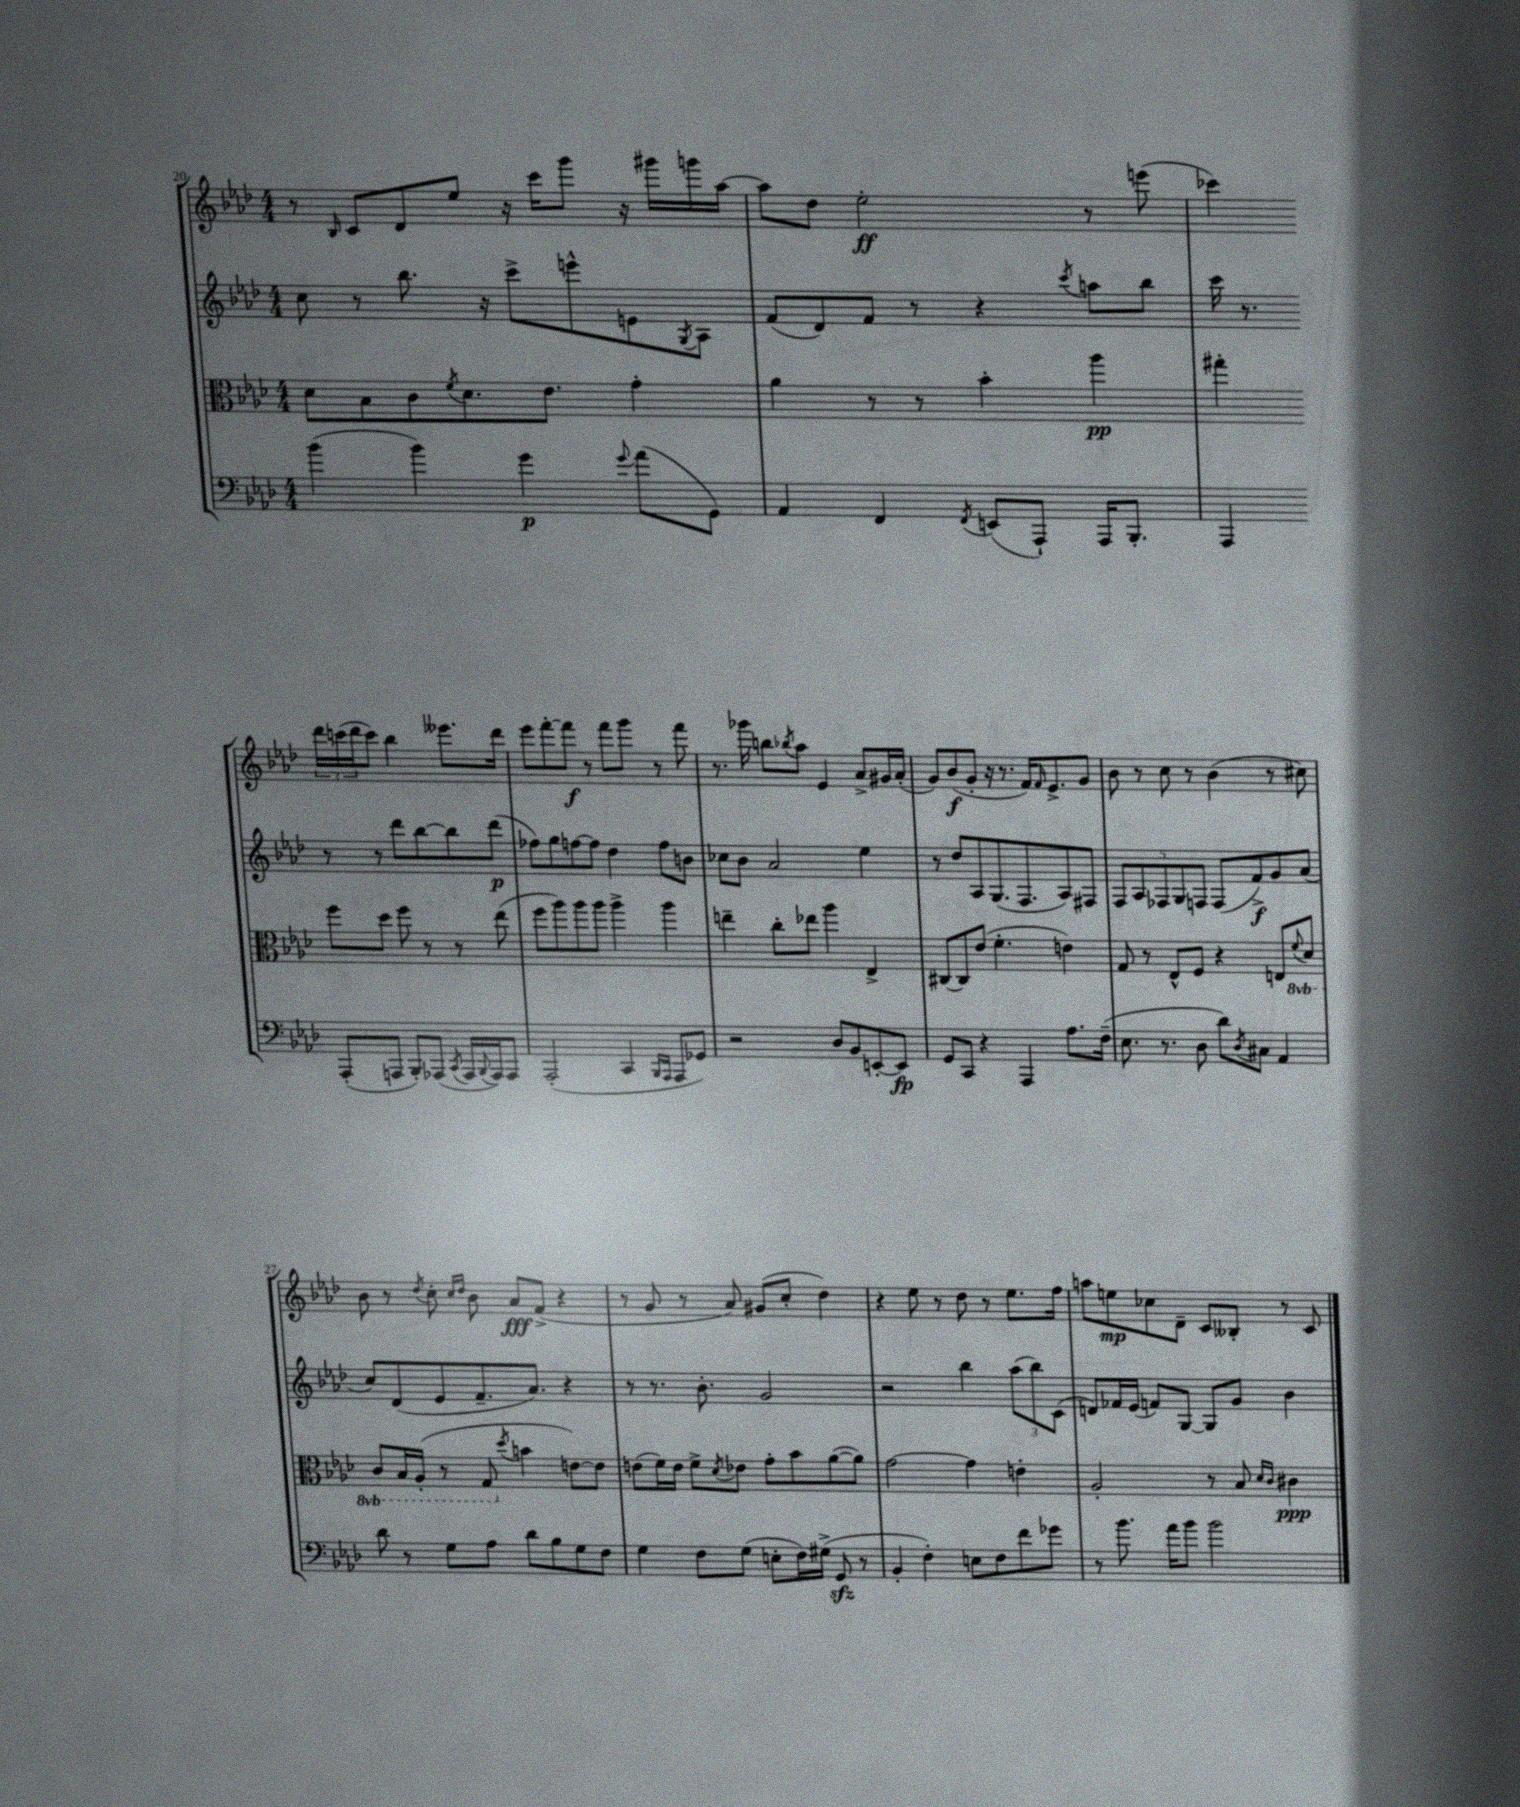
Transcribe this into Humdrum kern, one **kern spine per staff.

**kern	**kern	**kern	**kern
*staff4	*staff3	*staff2	*staff1
*clefF4	*clefC3	*clefG2	*clefG2
*k[b-e-a-d-]	*k[b-e-a-d-]	*k[b-e-a-d-]	*k[b-e-a-d-]
*M4/4	*M4/4	*M4/4	*M4/4
(4b-	8d-	8cc	8r
.	.	.	16qqB-
.	8B-	8r	8c
4b-)	8c	8.bb-	8d-
.	8qf	.	.
.	8.d-	.	8ee-
.	.	16r	.
4g	.	8ccc^	16r
.	8.e-	.	16ccc
.	.	8eee^^	8ggg
8qqg	.	.	.
(8a-	4g'	8e	16r
.	.	.	16ggg#
.	.	8qG	.
8GG)	.	8A-	16ggg
.	.	.	[16aa-
=	=	=	=
4AA-	4a-	(8f	8aa-]
.	.	8d-)	8dd-
4FF	8r	8f	2ee-'
.	8r	8r	.
8qFF	.	.	.
(8EE	4b-'	4r	.
8AAA-`)	.	.	.
.	.	8qccc	.
16AAA-	4aa-	8aa	8r
8.BBB-'	.	.	.
.	.	8bb-	(8eee
=	=	=	=
4AAA-	4gg#'	16ccc	4ccc-)
.	.	8.r	.
(8AAA-'	8ff	8r	24ddd-
.	.	.	(24ccc
.	.	.	24ddd-
8AAA	8dd-	8r	8ccc)
8BBB-')	8ff	8ddd-	4bb-
(8AAA-	8r	[8bb-	.
8qCC	.	.	.
16AAA-	8r	8bb-]	8.eee--
8qqBBB-	.	.	.
16AAA-)	.	.	.
8AAA-	(8ee-	(8ddd-	.
.	.	.	16ddd-
=	=	=	=
(2AAA-'	8ff	8ff-)	8eee-
.	8aa-)	8gg	[8fff'
.	8aa-	[8ff	8fff]
.	8aa-	8ff]	8r
4CC	4aa-^	4dd-	8fff
.	.	.	8ggg
16qqBBB-	.	.	.
16qqAAA-	.	.	.
8AAA-	4aa-	8ff	8r
8GG-)	.	8b	8fff
=	=	=	=
2r	4ee~	8cc-	8.r
.	.	8b-	.
.	.	.	16ggg-
.	8cc'	2a-	8bb
.	.	.	8qbb-
.	8ee-	.	8aa-
8D-	4aa-	.	4e-
8BB-	.	.	.
[8EE'	4E-^	4ee-	8a-^
8EE]	.	.	16g#
.	.	.	(16a-'
=	=	=	=
8GG	[8C#	8r	8g)
8CC	8C#]	8dd-	(8b-
4r	(8e-	8A-	8g'
.	4.f'	(8.G	16r
.	.	.	8.r
4AAA-	.	.	.
.	.	8.F	.
.	.	.	16f)
.	.	.	16qqf
.	.	.	8.e-^
8.A-	4e)	8A-)	.
.	.	8F#	8g
(16F~	.	.	.
=	=	=	=
8.E-	8G	10F	8b-
.	.	10A-	.
.	8r	.	8r
8.r	.	.	.
.	.	10F-	.
.	8E-^^	.	8cc
.	.	10G	.
8D-	8F	.	8r
.	.	10F	.
8d-)	4r	(8F	(4b-
8qD-	.	.	.
8C#	.	8f^)	.
4AA-	8E	8g	8r
.	8qqF	.	.
.	8D-	(8a-	8cc#)
=	=	=	=
8d-	8C	8cc)	8b-
8r	16BB-	(8d-	8r
.	(16AA-'	.	.
.	.	.	8qdd-
8G	8r	8e-	8cc'
.	.	.	16qqcc
.	.	.	16qqdd-
8A-	8GG	8.f~	8b-
.	8qdd-	.	.
8d-	4b	.	8a-
.	.	8.a-)	.
8B-	.	.	(8f^
8G	[8e)	4r	4r
8F	8e]	.	.
=	=	=	=
4G	(8e	8r	8r
.	16f)	8.r	8g
.	16e	.	.
8F	8f^	.	8r
.	.	8.b-'	.
.	8qd-	.	.
(8G	8e-	.	8a-)
8E'	8g'	2g	(8g#
16F)	8b-	.	8cc'
(16G#^	.	.	.
8GG	([8a-	.	4dd-)
8r	8a-])	.	.
=	=	=	=
4BB-'	[2g	2r	4r
4F')	.	.	8ee-
.	.	.	8r
8E	4g]	4bb-	8dd-
8F	.	.	8r
8f	4e'	(12aa-	8.ee-
.	.	12bb-)	.
8g-	.	.	.
.	.	(12c	.
.	.	.	16ff
=	=	=	=
8r	2A-'	8d)	8aa
8.b-	.	16f-	8ee
.	.	(16e-	.
.	.	8f)	8cc-
16a-	.	.	.
8b-	.	[8G	8d-~
2b-	8r	8G]	8c
.	8B-	8g	8B--'
.	16qqd-	.	.
.	16qqc	.	.
.	4c#	4b-	8r
.	.	.	8c
==	==	==	==
*-	*-	*-	*-
